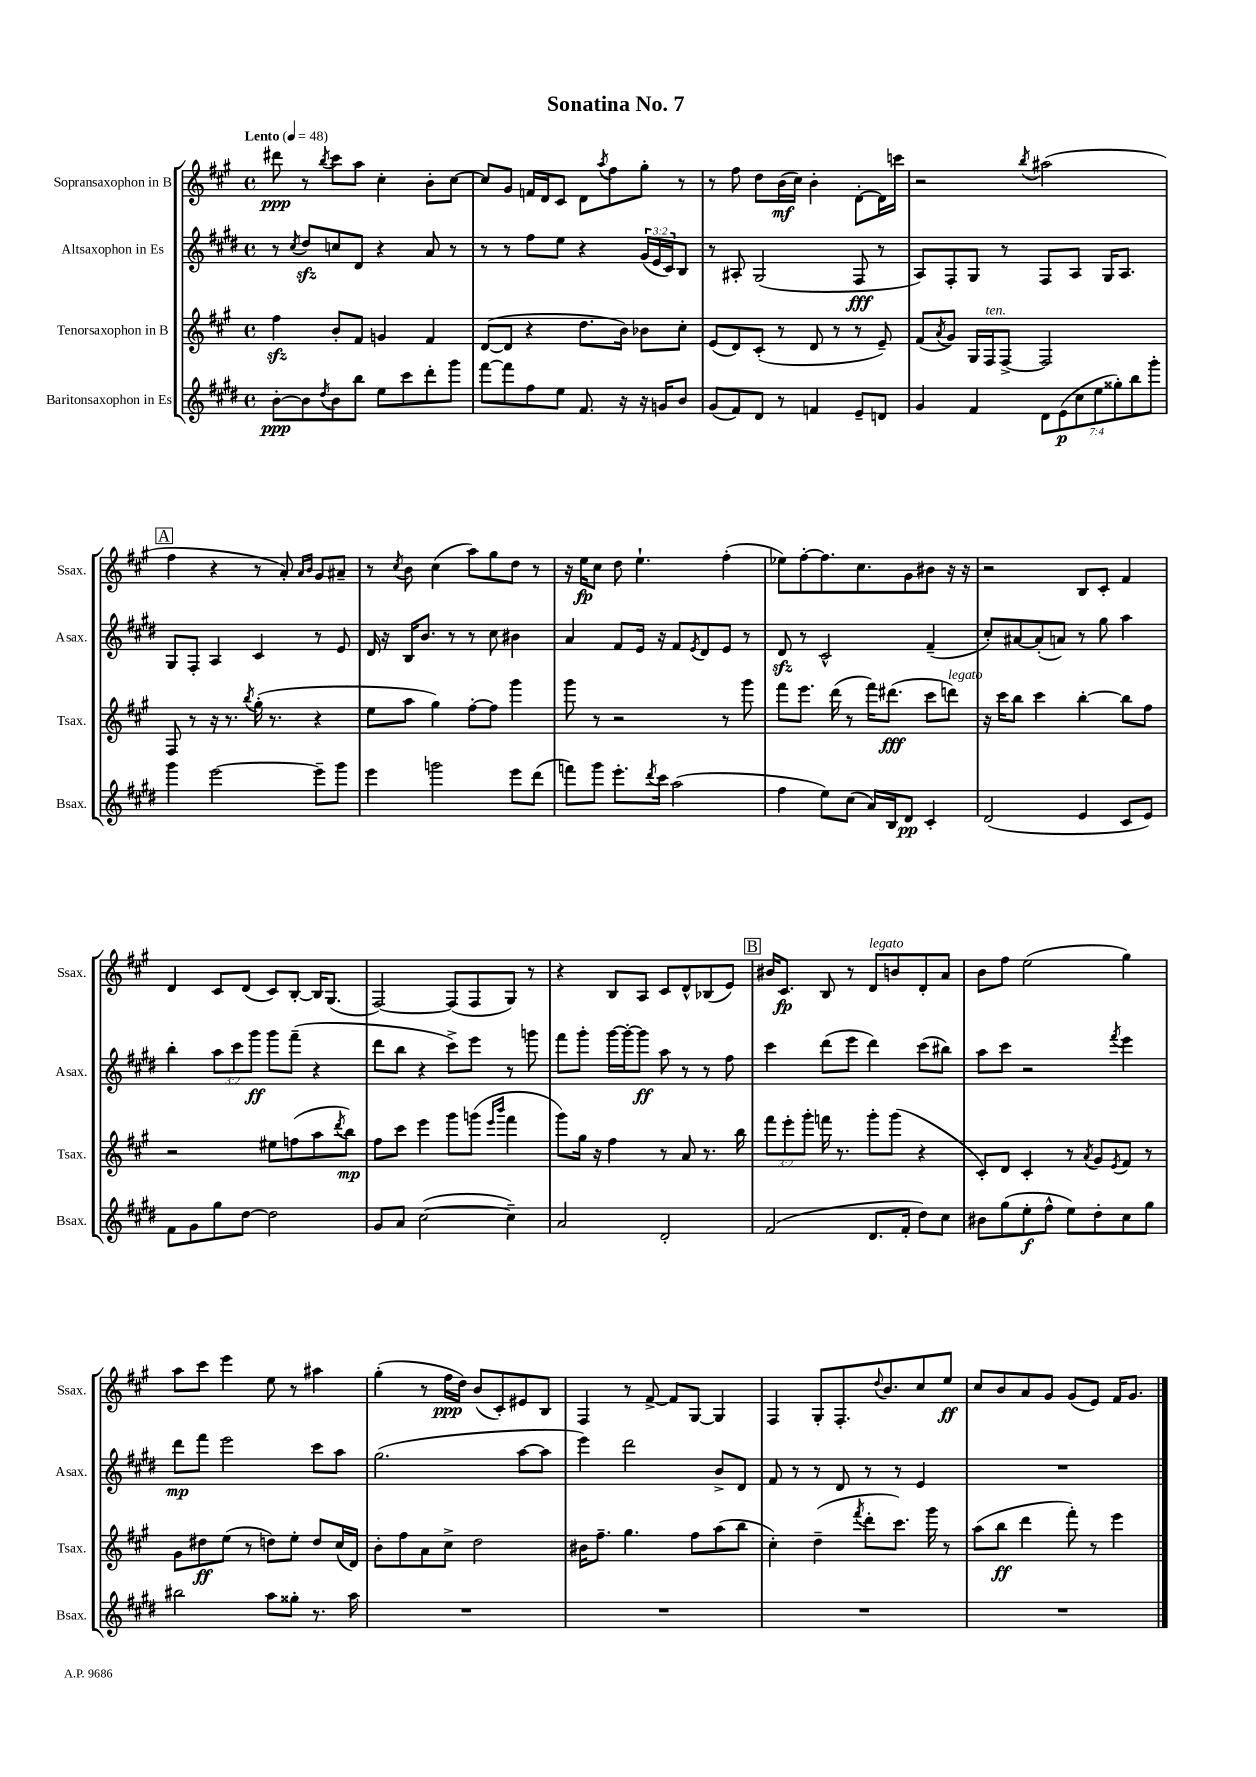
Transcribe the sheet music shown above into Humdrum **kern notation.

**kern	**dynam	**kern	**dynam	**kern	**dynam	**kern	**dynam
*part4	*part4	*part3	*part3	*part2	*part2	*part1	*part1
*staff4	*staff4	*staff3	*staff3	*staff2	*staff2	*staff1	*staff1
*I"Baritonsaxophon in Es	*	*I"Tenorsaxophon in B	*	*I"Altsaxophon in Es	*	*I"Sopransaxophon in B	*
*I'Bsax.	*	*I'Tsax.	*	*I'Asax.	*	*I'Ssax.	*
*clefG2	*	*clefG2	*	*clefG2	*	*clefG2	*
*k[f#c#g#d#]	*	*k[f#c#g#]	*	*k[f#c#g#d#]	*	*k[f#c#g#]	*
*M4/4	*	*M4/4	*	*M4/4	*	*M4/4	*
*met(c)	*	*met(c)	*	*met(c)	*	*met(c)	*
*MM48	*	*MM48	*	*MM48	*	*MM48	*
=1	=1	=1	=1	=1	=1	=1	=1
!	!	!	!	!	!	!LO:TX:a:B:t=Lento	!
[8b'\L	ppp	4ff#zz\	.	8r	.	8ddd#X\	ppp
.	.	.	.	8qcc#/	.	.	.
8b\]	.	.	.	8dd#zz/L	.	8r	.
8qdd#/	.	.	.	.	.	8qbb/	.
8b\	.	8b'/L	.	8ccn/	.	8ccc#\L	.
8bb\J	.	8f#/J	.	8d#/J	.	8aa\J	.
8ee\L	.	4gn/	.	4r	.	4cc#'\	.
8ccc#\	.	.	.	.	.	.	.
8ddd#'\	.	4f#/	.	8a/	.	8b'\L	.
8ggg#\J	.	.	.	8r	.	[8cc#\J	.
=2	=2	=2	=2	=2	=2	=2	=2
[8fff#\L	.	([8d/L	.	8r	.	8cc#/L]	.
8fff#\]	.	8d/J]	.	8r	.	8g#/J	.
8ff#\	.	4r	.	8ff#\L	.	16fn/LL	.
.	.	.	.	.	.	16d/J	.
8ee\J	.	.	.	8ee\J	.	8c#/J	.
8.f#/	.	8.dd\L	.	4r	.	8d\L	.
.	.	.	.	.	.	8qaa/	.
.	.	.	.	.	.	8ff#\	.
16r	.	16b\Jk)	.	.	.	.	.
16r	.	8b-X\L	.	(24g#/LL	.	8gg#'\J	.
.	.	.	.	24e/	.	.	.
16gn/KL	.	.	.	.	.	.	.
.	.	.	.	24c#/J)	.	.	.
8b/J	.	8cc#'\J	.	8B/J	.	8r	.
=3	=3	=3	=3	=3	=3	=3	=3
(8g#/L	.	(8e/L	.	8r	.	8r	.
8f#/)	.	8d/)	.	8A#X'/	.	8ff#\	.
8d#/J	.	(8c#'/J	.	(2G#/	.	8dd\L	.
8r	.	8r	.	.	.	(16b\L	mf
.	.	.	.	.	.	16cc#\JJ)	.
4fn/	.	8d/	.	.	.	4b'\	.
.	.	8r	.	.	.	.	.
8e~/L	.	8r	.	8F#/	fff	[8d'\L	.
8dn/J	.	8e~/)	.	8r	.	16d\L]	.
.	.	.	.	.	.	16cccn\JJ	.
=4	=4	=4	=4	=4	=4	=4	=4
4g#/	.	(8f#/L	.	8A/L)	.	2r	.
.	.	8qa/	.	.	.	.	.
.	.	8g#/J)	.	8F#'/	.	.	.
4f#/	.	16G#/LL	.	8G#/J	.	.	.
!	!	!LO:TX:a:i:t=ten.	!	!	!	!	!
.	.	16F#/J	.	.	.	.	.
.	.	[8F#^/J	.	8r	.	.	.
.	.	.	.	.	.	8qbb/	.
14d#\L	.	2F#/]	.	8F#/L	.	(2aa#X\	.
(14e\	p	.	.	.	.	.	.
.	.	.	.	8A/J	.	.	.
14cc#\	.	.	.	.	.	.	.
14ee\	.	.	.	.	.	.	.
.	.	.	.	16G#/KL	.	.	.
14gg##X'\)	.	.	.	.	.	.	.
.	.	.	.	8.A/J	.	.	.
14bb\	.	.	.	.	.	.	.
14ggg#'\J	.	.	.	.	.	.	.
!!LO:LB:g=z
!!LO:REH:place=s1:t=A
=5	=5	=5	=5	=5	=5	=5	=5
4ggg#\	.	8F#/	.	8G#/L	.	4ff#\	.
.	.	8r	.	8F#'/J	.	.	.
[2eee\	.	16r	.	4A/	.	4r	.
.	.	8.r	.	.	.	.	.
.	.	8qbb/	.	.	.	.	.
.	.	(16gg#'\	.	4c#/	.	8r	.
.	.	8.r	.	.	.	.	.
.	.	.	.	.	.	8a'/)	.
.	.	.	.	.	.	16qqa/LL	.
.	.	.	.	.	.	16qqb/JJ	.
8eee~\L]	.	4r	.	8r	.	8g#/L	.
8ggg#\J	.	.	.	8e/	.	8a#X~/J	.
=6	=6	=6	=6	=6	=6	=6	=6
4eee\	.	8ee\L	.	16d#/	.	8r	.
.	.	.	.	16r	.	.	.
.	.	.	.	.	.	8qcc#/	.
.	.	8aa\J	.	16B/KL	.	8b\	.
.	.	.	.	8.b/J	.	.	.
2gggn\	.	4gg#\)	.	.	.	(4cc#\	.
.	.	.	.	8r	.	.	.
.	.	[8ff#'\L	.	8r	.	8aa\L)	.
.	.	8ff#\J]	.	8cc#\	.	8gg#\	.
8eee\L	.	4ggg#\	.	4b#X\	.	8dd\J	.
(8ddd#\J	.	.	.	.	.	8r	.
=7	=7	=7	=7	=7	=7	=7	=7
8fffn\L)	.	8ggg#\	.	4a/	.	16r	.
.	.	.	.	.	.	16ee\KL	fp
8ggg#\J	.	8r	.	.	.	8cc#\J	.
8.eee'\L	.	2r	.	8f#/L	.	8dd\	.
.	.	.	.	16e/Jk	.	4.ee`\	.
8qddd#/	.	.	.	.	.	.	.
16ccc#\Jk	.	.	.	16r	.	.	.
(2aa\	.	.	.	8f#/L	.	.	.
.	.	.	.	8qe/	.	.	.
.	.	.	.	8d#/	.	.	.
.	.	8r	.	8e/J	.	(4ff#'\	.
.	.	8ggg#\	.	8r	.	.	.
=8	=8	=8	=8	=8	=8	=8	=8
4ff#\	.	8fff#\L	.	8d#zz/	.	8ee-X\L)	.
.	.	8.eee\J	.	8r	.	[8ff#'\	.
8ee\L)	.	.	.	2c#^^/	.	8.ff#\]	.
.	.	(16ddd\	.	.	.	.	.
(8cc#\J	.	8r	.	.	.	.	.
.	.	.	.	.	.	8.cc#\	.
16a/LL)	.	16fff#\KL)	.	.	.	.	.
16B/J	.	(8.ddd#X\J	fff	.	.	.	.
8d#/J	pp	.	.	.	.	8g#\	.
4c#'/	.	8ccc#\L	.	(4f#~/	.	8b#X\J	.
!	!	!LO:TX:a:i:t=legato	!	!	!	!	!
.	.	8dddn\J)	.	.	.	16r	.
.	.	.	.	.	.	16r	.
=9	=9	=9	=9	=9	=9	=9	=9
(2d#/	.	16r	.	8cc#'/L)	.	2r	.
.	.	16ccc#\KL	.	.	.	.	.
.	.	8bb\J	.	[8a#X/	.	.	.
.	.	4ccc#\	.	(8a#'/]	.	.	.
.	.	.	.	8an/J)	.	.	.
4e/	.	[4bb'\	.	8r	.	8B/L	.
.	.	.	.	8gg#\	.	8c#'/J	.
8c#/L	.	8bb\L]	.	4aa\	.	4f#/	.
8e/J)	.	8ff#\J	.	.	.	.	.
!!LO:LB:g=z
=10	=10	=10	=10	=10	=10	=10	=10
8f#\L	.	2r	.	4bb'\	.	4d/	.
8g#\	.	.	.	.	.	.	.
8gg#\	.	.	.	12aa\L	.	8c#/L	.
.	.	.	.	12ccc#\	.	.	.
[8dd#\J	.	.	.	.	.	(8d/J	.
.	.	.	.	12ggg#\J	ff	.	.
2dd#\]	.	8ee#X\L	.	8ggg#\L	.	8c#/L)	.
.	.	(8ffn\	.	(8fff#~\J	.	[8B'/J	.
.	.	8aa\	.	4r	.	16B/KL]	.
.	.	.	.	.	.	(8.G#/J	.
.	.	8qddd/	.	.	.	.	.
.	.	8bb\J)	mp	.	.	.	.
=11	=11	=11	=11	=11	=11	=11	=11
8g#/L	.	8ff#\L	.	8ddd#\L	.	[2F#/)	.
8a/J	.	8ccc#\J	.	8bb\J	.	.	.
([2cc#\	.	4eee\	.	4r	.	.	.
.	.	8ggg#\L	.	8ccc#^\L)	.	(8F#/L]	.
.	.	(8gggn\J	.	8eee\J	.	8F#/	.
.	.	16qqeee/LL	.	.	.	.	.
.	.	16qqbbb/JJ	.	.	.	.	.
4cc#~\])	.	4fff#\	.	8r	.	8G#/J)	.
.	.	.	.	8gggn\	.	8r	.
=12	=12	=12	=12	=12	=12	=12	=12
2a/	.	8ggg#\L)	.	8fff#\L	.	4r	.
.	.	16gg#\Jk	.	8ggg#'\J	.	.	.
.	.	16r	.	.	.	.	.
.	.	4ff#\	.	[16ggg#\LL	.	8B/L	.
.	.	.	.	16ggg#'\J_	.	.	.
.	.	.	.	8ggg#\J]	ff	8A/J	.
2d#'/	.	8r	.	8aa\	.	8c#/L	.
.	.	8a/	.	8r	.	8d^^/	.
.	.	8.r	.	8r	.	(8B-X/	.
.	.	.	.	8ff#\	.	8e/J)	.
.	.	16bb\	.	.	.	.	.
!!LO:REH:place=s1:t=B
=13	=13	=13	=13	=13	=13	=13	=13
(2f#/	.	12fff#\L	.	4ccc#\	.	16b#X/KL	.
.	.	.	.	.	.	8.c#/J	fp
.	.	12eee'\	.	.	.	.	.
.	.	12ggg#'\J	.	.	.	.	.
.	.	16fffn\	.	(8ddd#\L	.	8B/	.
.	.	8.r	.	.	.	.	.
.	.	.	.	8eee\J	.	8r	.
!	!	!	!	!	!	!LO:TX:a:i:t=legato	!
8.d#/L	.	8ggg#'\L	.	4ddd#\)	.	8d/L	.
.	.	(8ggg#\J	.	.	.	8bn/	.
16f#'/Jk	.	.	.	.	.	.	.
8dd#\L)	.	4r	.	(8ccc#\L	.	8d'/	.
8cc#\J	.	.	.	8bb#X\J)	.	8a/J	.
=14	=14	=14	=14	=14	=14	=14	=14
8b#X\L	.	8c#'/L)	.	8aa\L	.	8b\L	.
(8gg#\	.	8d/J	.	8ccc#\J	.	8ff#\J	.
8ee'\	f	4c#'/	.	2r	.	(2ee\	.
8ff#^^\J	.	.	.	.	.	.	.
8ee\L)	.	8r	.	.	.	.	.
.	.	8qa/	.	.	.	.	.
8dd#'\	.	8g#/L	.	.	.	.	.
.	.	8qe/	.	8qfff#/	.	.	.
8cc#\	.	8f#/J	.	4eee\	.	4gg#\)	.
8gg#\J	.	8r	.	.	.	.	.
!!LO:LB:g=z
=15	=15	=15	=15	=15	=15	=15	=15
2bb#X\	.	8g#\L	.	8ddd#\L	mp	8aa\L	.
.	.	8dd#X\	ff	8fff#\J	.	8ccc#\J	.
.	.	(8ee\J	.	2eee\	.	4eee\	.
.	.	8r	.	.	.	.	.
8aa\L	.	8ddn\L)	.	.	.	8ee\	.
8gg##X'\J	.	8ee'\J	.	.	.	8r	.
8.r	.	8dd/L	.	8ccc#\L	.	4aa#X\	.
.	.	(16cc#/L	.	8aa\J	.	.	.
16aa\	.	16d/JJ)	.	.	.	.	.
=16	=16	=16	=16	=16	=16	=16	=16
1r	.	8b'\L	.	(2.gg#\	.	(4gg#'\	.
.	.	8ff#\	.	.	.	.	.
.	.	8a\	.	.	.	8r	.
.	.	8cc#^\J	.	.	.	16ff#\LL	ppp
.	.	.	.	.	.	16dd\JJ)	.
.	.	2dd\	.	.	.	(8b/L	.
.	.	.	.	.	.	8c#'/)	.
.	.	.	.	[8aa\L	.	8e#X/	.
.	.	.	.	8aa\J]	.	8B/J	.
=17	=17	=17	=17	=17	=17	=17	=17
1r	.	16b#X\KL	.	4eee\)	.	4F#/	.
.	.	8.ff#~\J	.	.	.	.	.
.	.	4.gg#\	.	2ddd#\	.	8r	.
.	.	.	.	.	.	[8f#^/	.
.	.	.	.	.	.	8f#/L]	.
.	.	8ff#\L	.	.	.	[8G#/J	.
.	.	(8aa\	.	8b^/L	.	4G#/]	.
.	.	8bb\J	.	8d#/J	.	.	.
=18	=18	=18	=18	=18	=18	=18	=18
1r	.	4cc#'\)	.	8f#/	.	4F#/	.
.	.	.	.	8r	.	.	.
.	.	(4dd~\	.	8r	.	8G#'/L	.
.	.	.	.	8d#/	.	8.F#'/	.
.	.	8qfff#/	.	.	.	.	.
.	.	8ddd'\L	.	8r	.	.	.
.	.	.	.	.	.	8qqdd/	.
.	.	.	.	.	.	8.b/	.
.	.	8.ccc#\J)	.	8r	.	.	.
.	.	.	.	4e/	.	8cc#/	.
.	.	16ggg#\	.	.	.	.	.
.	.	8r	.	.	.	8ee/J	ff
=19	=19	=19	=19	=19	=19	=19	=19
1r	.	(8aa\L	.	1r	.	8cc#/L	.
.	.	8bb\J	ff	.	.	8b/	.
.	.	4ddd\	.	.	.	8a/	.
.	.	.	.	.	.	8g#/J	.
.	.	8fff#'\)	.	.	.	(8g#/L	.
.	.	8r	.	.	.	8e/J)	.
.	.	4eee\	.	.	.	16f#/KL	.
.	.	.	.	.	.	8.g#/J	.
==	==	==	==	==	==	==	==
*-	*-	*-	*-	*-	*-	*-	*-
